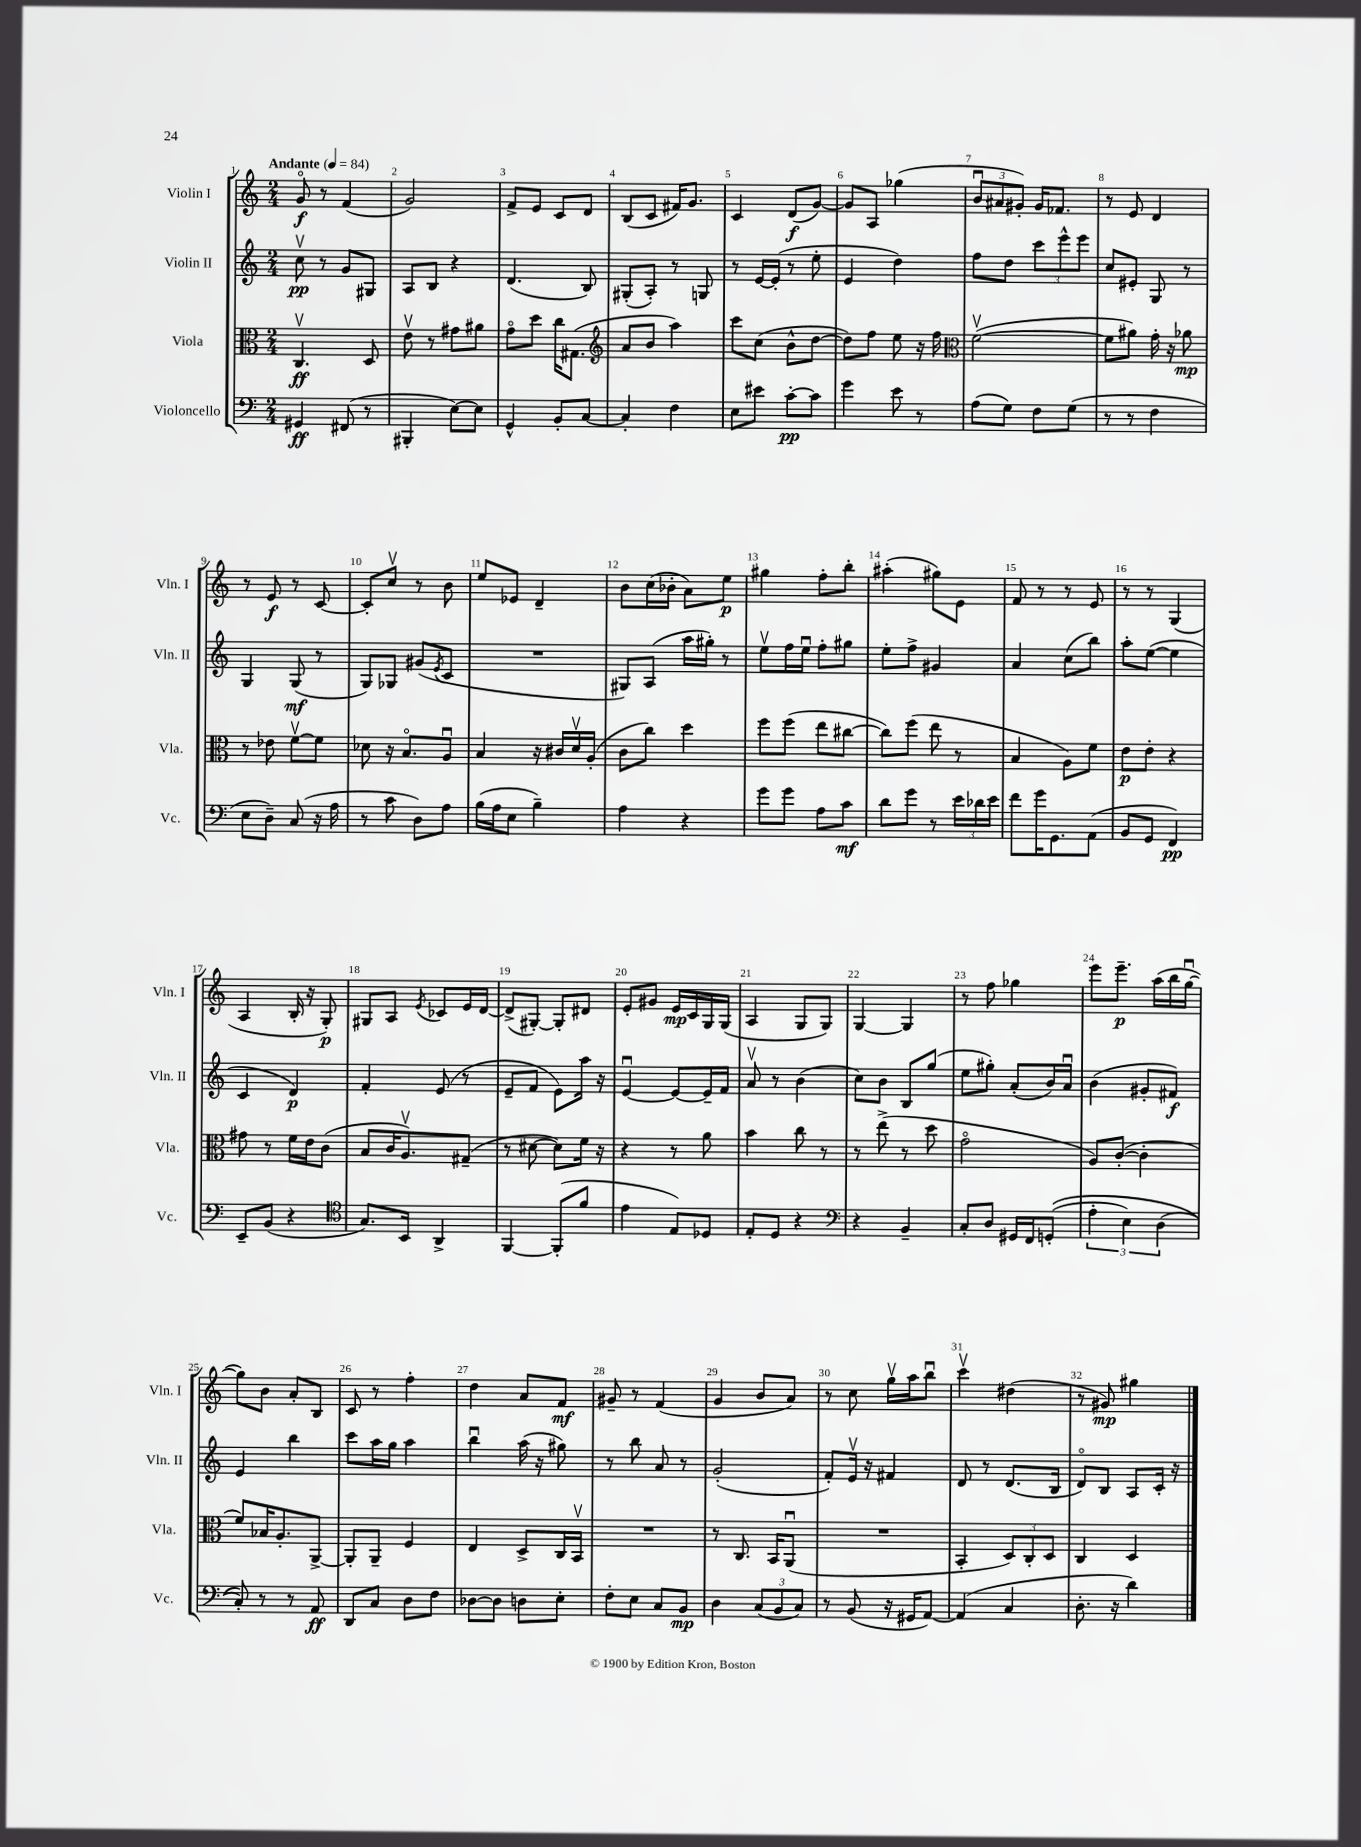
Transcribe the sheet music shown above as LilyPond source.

<<
\new StaffGroup <<
\new Staff = "s0" \with { instrumentName = "Violin I" shortInstrumentName = "Vln. I" } {
    \clef treble \key c \major \numericTimeSignature \time 2/4 \tempo "Andante" 4 = 84
    g'8\flageolet\f r8 f'4( |
    g'2) |
    f'8-> e'8 c'8 d'8 |
    b8( c'8 fis'16) g'8. |
    c'4 d'8\f( g'8~) |
    g'8 a8 ges''4( |
    \tuplet 3/2 { b'8\downbow ais'8 gis'8-.) } gis'16 fes'8. |
    r8 e'8 d'4 |
    r8 e'8\f r8 c'8~ |
    c'8-. c''8\upbow r8 b'8 |
    e''8 ees'8 d'4-- |
    b'8 c''16( bes'16-. a'8) e''8\p |
    gis''4 f''8-. b''8-. |
    ais''4-.( gis''8) e'8 |
    f'8 r8 r8 e'8 |
    r8 r8 g4( |
    a4 b16-. r16 g8-.\p) |
    gis8 a8 \acciaccatura { e'8 } ces'8 e'16 d'16~ |
    d'8->( gis8~-.) gis8-. dis'8 |
    e'8-. gis'8 e'16\mp c'16 g16 g16( |
    a4 g8 g8) |
    g4~ g4 |
    r8 f''8 ges''4 |
    e'''8 e'''8.--\p a''16( b''16 g''16~\downbow |
    g''8) b'8 a'8-. b8 |
    c'8 r8 f''4-. |
    d''4 a'8 f'8\mf |
    gis'8-- r8 f'4( |
    g'4 b'8 a'8) |
    r8 c''8 g''16\upbow a''16 b''8\downbow |
    c'''4\upbow dis''4( |
    r8 gis'8\mp) gis''4 \bar "|." |
}
\new Staff = "s1" \with { instrumentName = "Violin II" shortInstrumentName = "Vln. II" } {
    \clef treble \key c \major \numericTimeSignature \time 2/4
    c''8\upbow\pp r8 g'8 gis8 |
    a8 b8 r4 |
    d'4.( b8) |
    gis8-.( a8-.) r8 g8 |
    r8 e'16~ e'16-.( r8 e''8-. |
    e'4 d''4) |
    f''8 d''8 \tuplet 3/2 { c'''8 e'''8-^ e'''8 } |
    c''8 eis'8-. g8 r8 |
    g4 g8\mf( r8 |
    g8) ges8 gis'8( \acciaccatura { e'8 } c'8 |
    R2 |
    gis8) a8( a''16 gis''16-.) r8 |
    e''8\upbow f''16 e''16\downbow f''8-. gis''8 |
    e''8-. f''8-> gis'4 |
    a'4 c''8( b''8) |
    a''8-. e''8~( e''4 |
    c'4 d'4\p) |
    f'4-. e'8( r8 |
    e'8-- f'8 e'8) a''16 r16 |
    e'4~\downbow e'8~ e'16-- f'16 |
    a'8\upbow r8 b'4( |
    c''8) b'8 b8 g''8( |
    e''8 gis''8-.) a'8-.( b'16) a'16\downbow |
    b'4( gis'8-. fis'8\f) |
    e'4 b''4 |
    c'''8 a''16 g''16 a''4 |
    b''4\downbow a''16( r16 gis''8) |
    r8 b''8 a'8 r8 |
    g'2-.( |
    f'8-.) e'16\upbow r16 fis'4 |
    d'8 r8 d'8.( b16 |
    d'8\flageolet) b8 a8 c'16-. r16 \bar "|." |
}
\new Staff = "s2" \with { instrumentName = "Viola" shortInstrumentName = "Vla." } {
    \clef alto \key c \major \numericTimeSignature \time 2/4
    c4.\upbow\ff d8 |
    e'8\upbow r8 gis'8 ais'8 |
    g'8\flageolet d''8 c''16 gis8.( |
    \clef treble a'8 b'8 a''4) |
    c'''8 c''8( b'8-^ d''8~ |
    d''8) f''8 e''8 r16 f''16 |
    \clef alto f'2~\upbow( |
    f'8 ais'8) g'16-. r16 aes'8\mp |
    r8 ees'8 f'8~\upbow f'8 |
    des'8 r16 b8.\flageolet a8\downbow |
    b4 r16 cis'16 d'16\upbow a16-.( |
    c'8 c''8) d''4 |
    f''8 f''8( e''8 cis''8~ |
    cis''8) f''8( e''8 r8 |
    b4 a8) f'8 |
    e'8\p e'8-. r4 |
    gis'8 r8 f'16 e'16 c'8( |
    b8 c'16 a8.\upbow) gis8--( |
    r8 dis'8~ dis'8) f'16 r16 |
    r4 r8 a'8 |
    b'4 c''8 r8 |
    r8 e''8->( r8 d''8 |
    g'2\flageolet |
    a8) c'8~-.( c'4-. |
    f'8) bes16 a8.-. a,8~-> |
    a,8-. a,8-- f4 |
    e4 d8-> c16 b,16\upbow |
    R2 |
    r8 c8. b,16 a,8\downbow( |
    R2 |
    b,4-. \tuplet 3/2 { d8) c8-. d8 } |
    c4 d4 \bar "|." |
}
\new Staff = "s3" \with { instrumentName = "Violoncello" shortInstrumentName = "Vc." } {
    \clef bass \key c \major \numericTimeSignature \time 2/4
    gis,4\ff fis,8( r8 |
    bis,,4-. e8~) e8 |
    g,4-^ b,8-. c8~ |
    c4-. f4 |
    e8 eis'8 c'8~-.\pp c'8 |
    g'4 e'8 r8 |
    a8( g8) f8 g8( |
    r8 r8 f4 |
    e8 d8--) c8( r16 a16 |
    r8 c'8 d8) a8 |
    b16( a16 e8 b4--) |
    a4 r4 |
    g'8 g'8 a8 c'8\mf |
    d'8 g'8 r8 \tuplet 3/2 { e'16 des'16 e'16 } |
    f'8 g'16 g,8. a,8( |
    b,8 g,8 f,4\pp) |
    e,8-- b,8( r4 |
    \clef tenor g8.) b,16 a,4-> |
    f,4~ f,8-.( f'8 |
    e'4 e8) des8 |
    e8-. d8 r4 |
    \clef bass r4 b,4-- |
    c8-. d8 gis,16 f,16 g,8-.(\( |
    \tuplet 3/2 { a4-. e4) d4( } |
    c8-.)\) r8 r8 a,8\ff |
    d,8 c8 d8 f8 |
    des8~ des8 d8 e8-. |
    f8-. e8 c8 b,8\mp |
    d4 \tuplet 3/2 { c8( b,8 c8) } |
    r8 b,8( r16 gis,16 a,8~) |
    a,4( c4 |
    d8.-. r16 d'4) \bar "|." |
}
>>
>>
\layout { \context { \Score \override BarNumber.break-visibility = ##(#f #t #t) barNumberVisibility = #all-bar-numbers-visible } }
